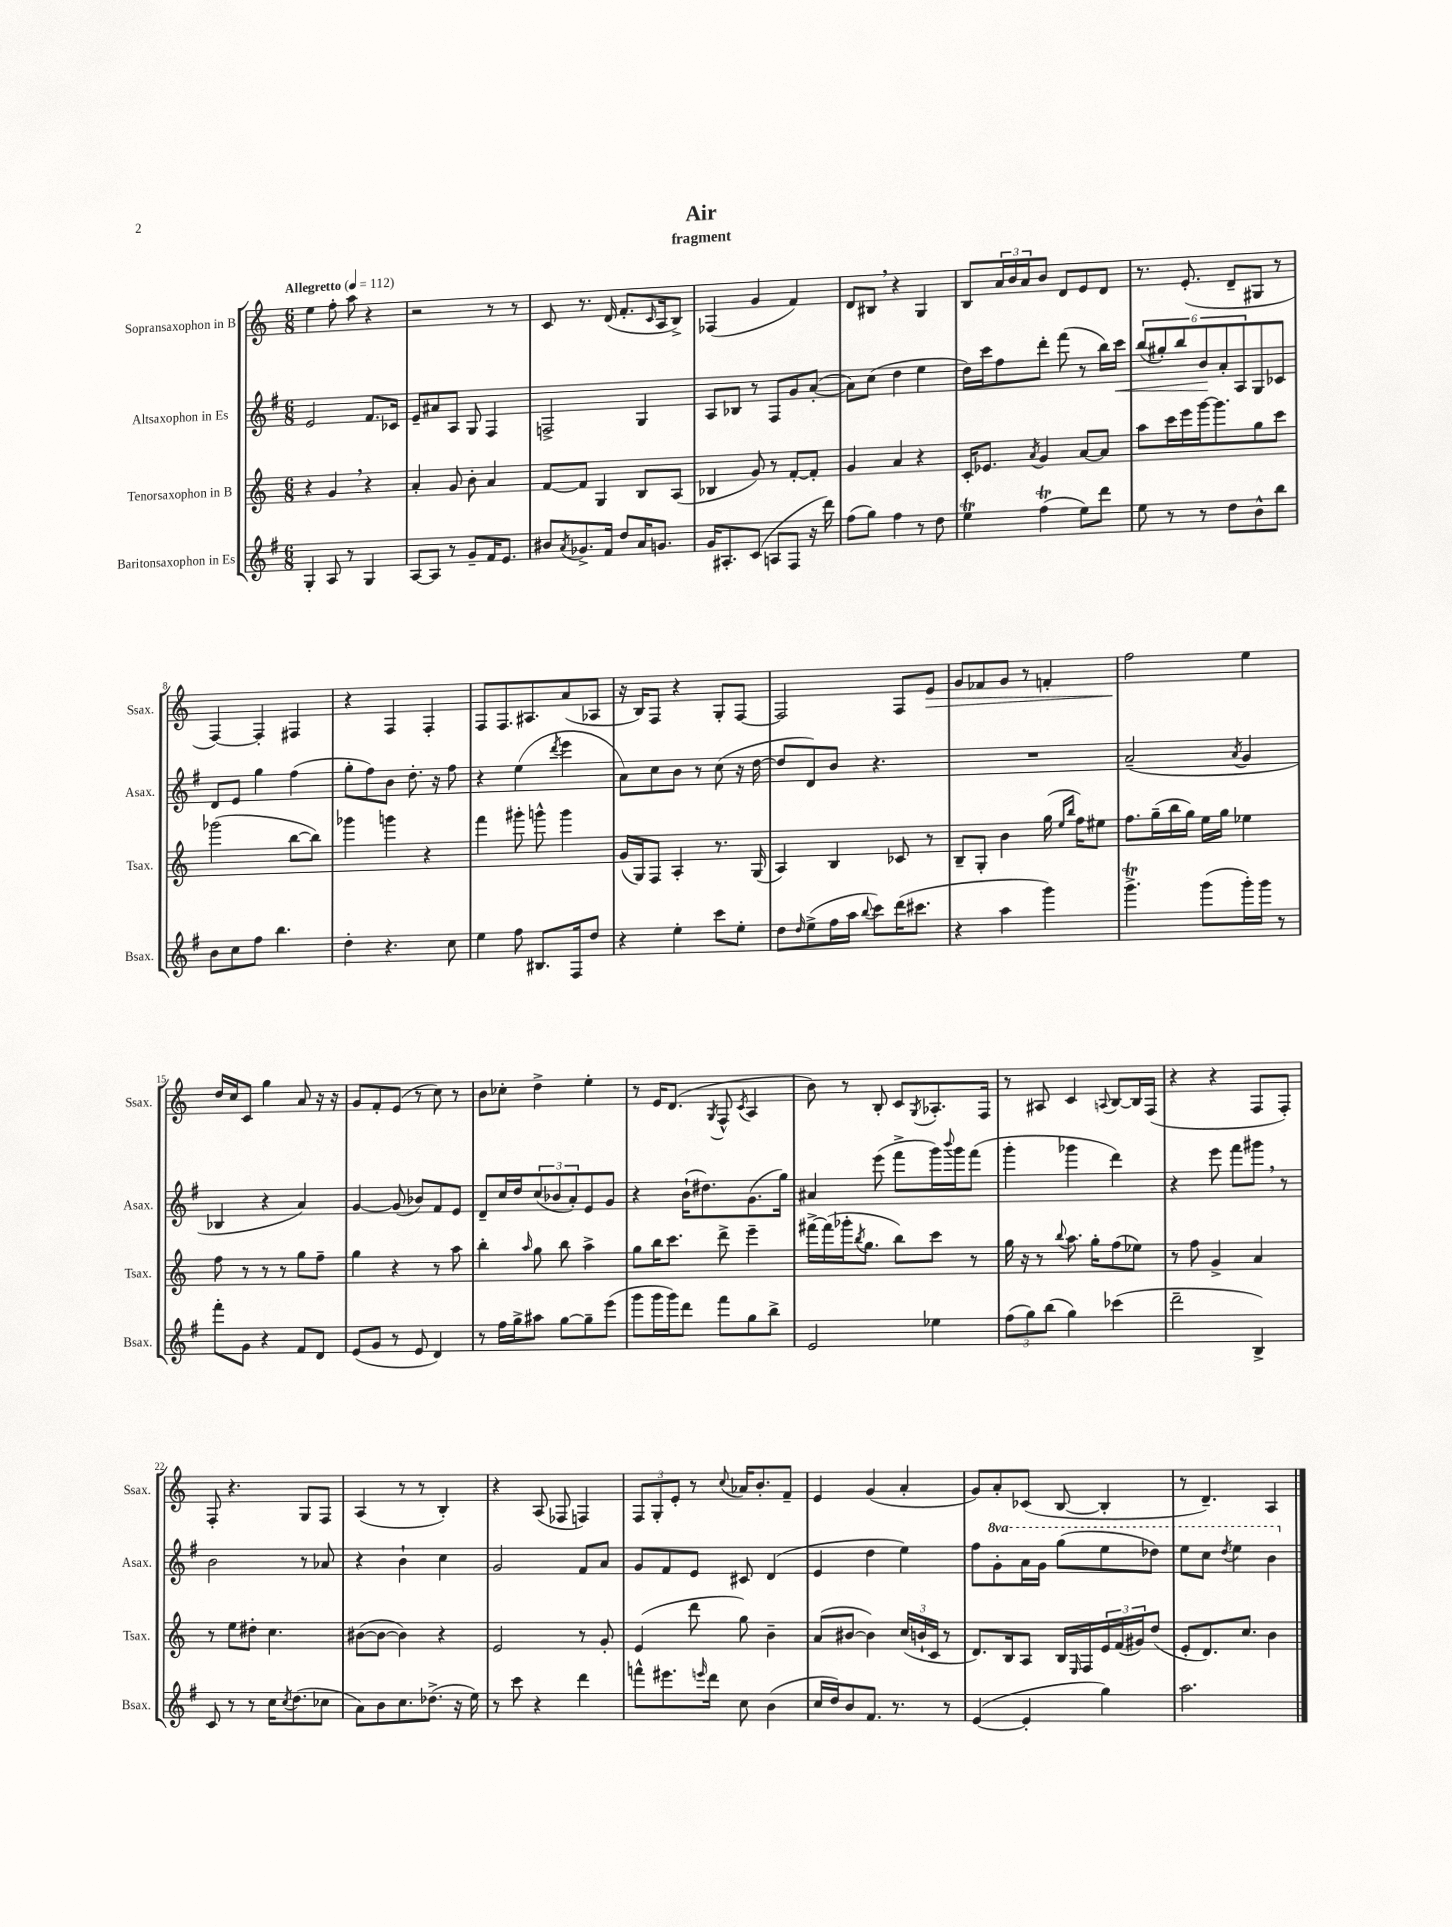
\header { title = "Air" subtitle = "fragment" }
<<
\new StaffGroup <<
\new Staff = "s0" \with { instrumentName = "Sopransaxophon in B" shortInstrumentName = "Ssax." } {
    \clef treble \key c \major \numericTimeSignature \time 6/8 \tempo "Allegretto" 4 = 112
    e''4 f''8-. a''8 r4 |
    r2 r8 r8 |
    c'8 r8. d'16( f'8.-. \grace { c'16 } a16 b8->) |
    fes4( g'4 f'4) |
    d'8 bis8 \breathe r4 g4 |
    b8 \tuplet 3/2 { a'16 b'16 a'16 } b'8 d'8 e'8 d'8 |
    r8. e'8.-.( d'8-- gis8 r8 |
    f4~) f4-. fis4 |
    r4 f4 f4-. |
    f8 f8. ais8. a'8( aes8 |
    r16 b16) f8 r4 g8-. f8~ |
    f2 f8 e'8\> |
    g'8 fes'8 g'8 r8 f'4-. |
    f''2\! e''4 |
    d''16 c''16 c'8 g''4 a'8 r16 r16 |
    g'8 f'8-. e'8( r8 c''8) r8 |
    b'8 ces''8-. d''4-> e''4-. |
    r8 e'16 d'8.( \acciaccatura { g8 } f8-^ \acciaccatura { c'8 } a4 |
    b'8) r8 b8-. c'8 \acciaccatura { g8 } aes8.-. f16 |
    r8 ais8 c'4 \appoggiatura { a8 } b8~ b16 f16( |
    r4 r4 f8 f8-.) |
    f8-. r4. g8 f8 |
    a4( r8 r8 b4-.) |
    r4 a8( fes8 f4) |
    \tuplet 3/2 { f8 g8-. e'8-. } r8 \appoggiatura { c''8 } aes'16 b'8.-. f'8-- |
    e'4 g'4( a'4-. |
    g'8) a'8-. ces'8( b8~ b4-. |
    r8 d'4.--) a4 \bar "|." |
}
\new Staff = "s1" \with { instrumentName = "Altsaxophon in Es" shortInstrumentName = "Asax." } {
    \clef treble \key g \major \numericTimeSignature \time 6/8 \set Staff.ottavationMarkups = #ottavation-simple-ordinals
    e'2 fis'8. ces'16 |
    e'8-- ais'8 a8 g8 fis4 |
    f2-> g4 |
    a8 bes8 r8 fis8 g'8 a'8~-.( |
    a'8) c''8( d''4 e''4 |
    d''16) c'''16 fis''8 d'''8-. fis'''8( r8 b''16) c'''16\< |
    \tuplet 6/4 { b''8( gis''8-.) b''8 b'8\! a'8-. a8 } g8 ces'8 |
    d'8 e'8 g''4 fis''4( |
    g''8-. fis''8) b'8 d''8.-. r16 fis''8 |
    r4 e''4( \acciaccatura { d'''8 } e'''4 |
    a'8) c''8 b'8 r8 c''8( r16 d''16~ |
    d''8 d'8) b'8 r4. |
    R2. |
    a'2--( \acciaccatura { a'8 } g'4 |
    bes4 r4 a'4) |
    g'4~ g'8( bes'8) fis'8 e'8 |
    d'8-- c''16 d''16 \tuplet 3/2 { c''8( bes'8 a'8-.) } e'8 g'8 |
    r4 b'16-!( dis''8.) g'8.( g''16) |
    ais'4 e'''8( fis'''8-> g'''16) \appoggiatura { b'''8 } g'''16 fis'''8( |
    g'''4-. ges'''4 d'''4) |
    r4 e'''8 fis'''8 gis'''8 \breathe r8 |
    b'2 r8 aes'8 |
    r4 b'4-! c''4 |
    g'2 fis'8 a'8 |
    g'8 fis'8 e'8 cis'8 d'4( |
    e'4 d''4 e''4) |
    fis''8 \ottava #1 g''8-. a''16 g''16 g'''8( e'''8 des'''8) |
    e'''8 c'''8 \acciaccatura { d'''8 } e'''4 b''4 \ottava #0 \bar "|." |
}
\new Staff = "s2" \with { instrumentName = "Tenorsaxophon in B" shortInstrumentName = "Tsax." } {
    \clef treble \key c \major \numericTimeSignature \time 6/8
    r4 g'4 \breathe r4 |
    a'4-. g'8 b'8-. a'4 |
    f'8~ f'8 g4 b8 a8( |
    bes4 g'8) r8 f'8~-. f'8-. |
    g'4 a'4 r4 |
    c'16-. ees'8. \acciaccatura { a'8 } g'4 a'8~ a'8 |
    a''8 c'''16 e'''16 g'''16~ g'''8. g''8 c'''8 |
    ges'''2( b''8~ b''8) |
    ges'''4 g'''4 r4 |
    f'''4 gis'''8-. g'''8-^ g'''4 |
    g'16( g16) f8 a4-. r8. g16( |
    a4) b4 ces'8 r8 |
    b8-- g8-. b'4 g''16( \grace { e''16 b''16 } f''16) eis''8 |
    f''8. g''16--( b''16 g''16) e''16 g''16 ees''4 |
    f''8 r8 r8 r8 g''8 f''8-- |
    g''4 r4 r8 a''8 |
    b''4-. \grace { a''16 } g''8 b''8 a''4-> |
    g''8 b''16 c'''8. d'''8-> e'''4-- |
    fis'''16~-> fis'''16( ges'''16-. \acciaccatura { b''8 } g''8. b''8) c'''8 r8 |
    g''16 r16 r8 \appoggiatura { b''8 } a''8. g''16-. f''8( ees''8) |
    r8 f''8 g'4-> a'4 |
    r8 e''8 dis''8-. c''4. |
    bis'8~( bis'8~ bis'4) r4 |
    e'2 r8 g'8-. |
    e'4( d'''8 g''8) b'4-- |
    a'8( bis'8~ bis'4) \tuplet 3/2 { c''16( b'16-! c'16 } r8 |
    d'8.) b16 a8 b16 \grace { e16 } f16 \tuplet 3/2 { e'16 f'16( gis'16) } d''8( |
    e'8-. d'8.) c''8. b'4 \bar "|." |
}
\new Staff = "s3" \with { instrumentName = "Baritonsaxophon in Es" shortInstrumentName = "Bsax." } {
    \clef treble \key g \major \numericTimeSignature \time 6/8
    g4-. a8 r8 g4 |
    a8~ a8 r8 g'8-- fis'16 e'8. |
    bis'8 \acciaccatura { a'8 } ges'8.-> fis'16 d''8 a'16 g'8. |
    g'16 ais8.-. c'8( a8 fis8 r16 d'''16) |
    fis''8( g''8) fis''4 r8 d''8 |
    e''4\trill fis''4\trill( e''8) d'''8 |
    e''8 r8 r8 d''8 b'8-^ b''8 |
    b'8 c''8 fis''8 b''4. |
    d''4-. r4. c''8 |
    e''4 fis''8 bis8. fis16 d''8 |
    r4 e''4-. c'''8 e''8-. |
    d''8 \grace { d''16 } e''8->( fis''16 a''16 \appoggiatura { b''8 } c'''8) d'''16( cis'''8. |
    r4 a''4 g'''4) |
    g'''4.->\trill g'''8( g'''16-.) g'''16 r8 |
    fis'''8-. g'8 r4 fis'8 d'8 |
    e'8( g'8 r8 e'8 d'4) |
    r8 fis''16 g''16-> ais''8 g''8~ g''8-- e'''8( |
    g'''8 g'''16 g'''16) d'''8 fis'''8 g''8 b''8-> |
    e'2 ees''4 |
    \tuplet 3/2 { fis''8( g''8) b''8( } g''4) ces'''4( |
    d'''2-- b4->) |
    c'8 r8 r8 c''16 \acciaccatura { c''8 } d''8.( ces''8 |
    a'8) b'8 c''8. des''8.->( r16 e''16) |
    r8 c'''8 r4 d'''4 |
    f'''8-^ eis'''8. \grace { e'''16 } d'''16 c''8 b'4( |
    c''16 d''16) b'8 fis'8. r8. r8 |
    e'4~( e'4-. g''4) |
    a''2. \bar "|." |
}
>>
>>
